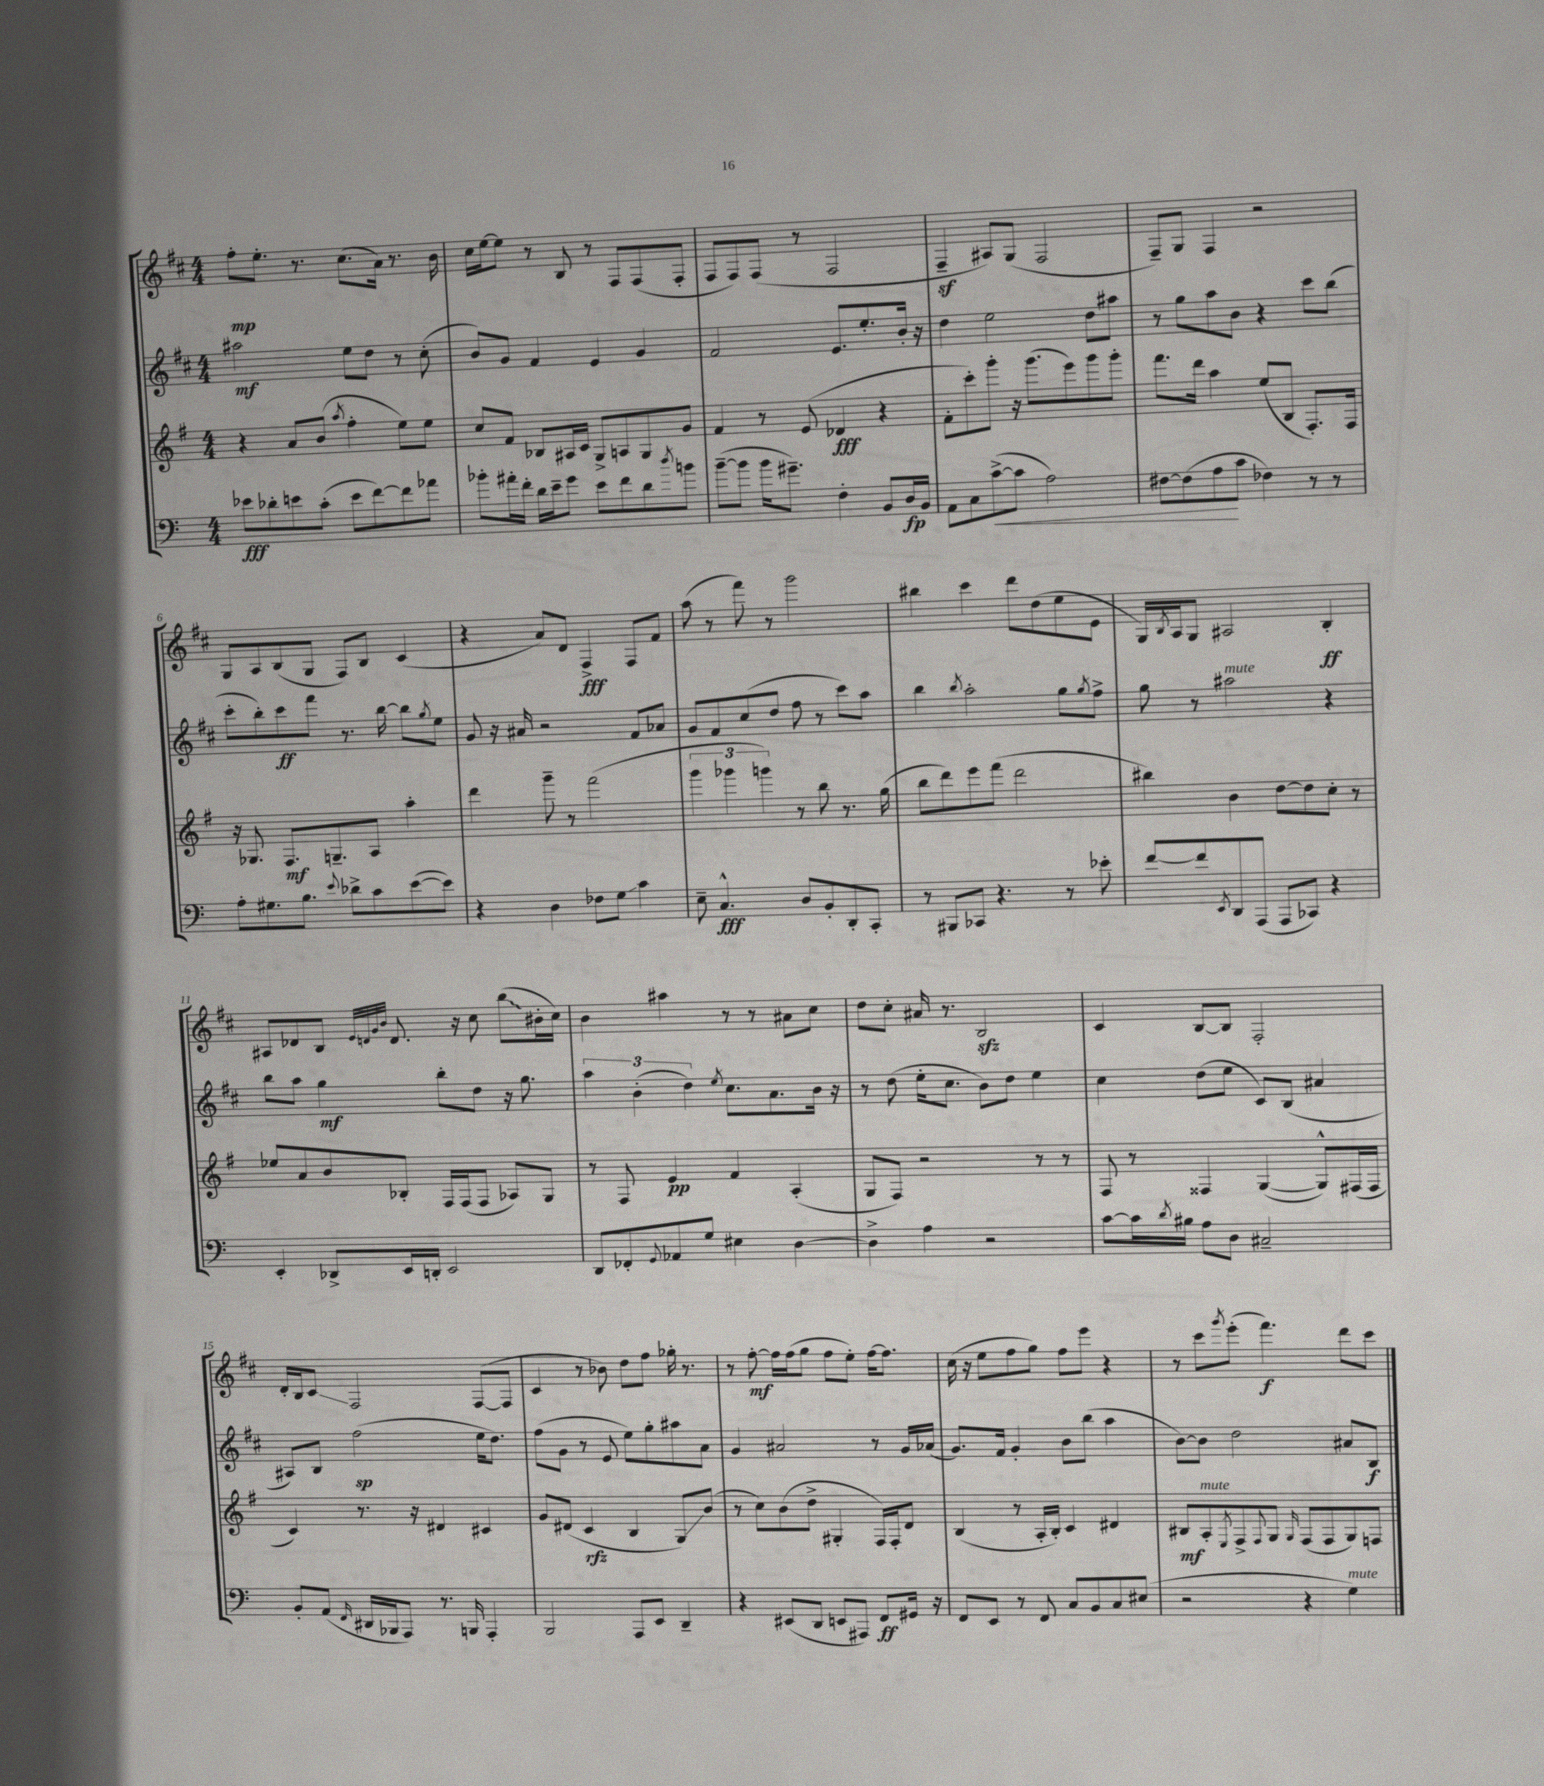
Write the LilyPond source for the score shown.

<<
\new StaffGroup <<
\new Staff = "s0" {
    \clef treble \key d \major \numericTimeSignature \time 4/4
    fis''8-.\mp e''8.-. r8. cis''8.( a'16) r8. b'16 |
    cis''16 e''16~ e''8 r8 b8 r8 fis8 fis8( fis8-. |
    fis8 fis8) fis8( r8 fis2 |
    fis4--\sf ais8) g8( fis2 |
    fis8--) g8 fis4 r2 |
    g8 a8 b8( g8 fis8) b8 cis'4( |
    r4 a'8) d'8 fis4->\fff fis8 fis'8 |
    a''8( r8 fis'''8) r8 g'''2 |
    bis''4 cis'''4 d'''8 d''8( e''8 e'8 |
    g16) \acciaccatura { b8 } a16 g8 ais2 b4-.\ff |
    ais8 des'8 b8 \grace { e'32 d'32 g'32 b'32 } d'8. r16 cis''8 \once \override Glissando.style = #'zigzag b''8\glissando( bis'16-. cis''16) |
    b'4 ais''4 r8 r8 ais'8 cis''8 |
    d''8 cis''8-. ais'16 r8. b2\sfz |
    cis'4 b8~ b8 fis2-. |
    d'16-. b16 cis'8\glissando fis2 fis8~( fis8 |
    cis'4 r8 bes'8) d''8 fis''8 ges''16-. r8. |
    r8 fis''8~-.\mf fis''16 fis''16( g''8 fis''8 e''8-.) fis''16~ fis''8. |
    cis''16( r16 e''8 fis''8 g''8) fis''8 e'''8 r4 |
    r8 cis'''8 \acciaccatura { g'''8 } e'''8-.( fis'''4.\f) d'''8 cis'''8 \bar "|." |
}
\new Staff = "s1" {
    \clef treble \key d \major \numericTimeSignature \time 4/4
    ais''2\mf e''8 d''8 r8 cis''8-.( |
    b'8) g'8 fis'4 e'4 g'4 |
    fis'2 e'8. e''8.-. b'16-. r16 |
    d''4 e''2 d''8 ais''8 |
    r8 g''8 a''8 b'8 r4 cis'''8 b''8( |
    cis'''8-. b''8-.) cis'''8\ff fis'''8 r8. b''16~ b''8 \acciaccatura { g''8 } e''8 |
    g'8 r16 ais'16 r2 fis'8 aes'8 |
    g'8 fis'8 cis''8( d''8 fis''8 r8 cis'''8) a''8 |
    b''4 \acciaccatura { b''8 } a''2-. g''8 \acciaccatura { g''8 } fis''8-> |
    g''8 r8 ais''2^\markup { \italic "mute" } r4 |
    b''8 a''8 g''4\mf b''8-. d''8 r16 g''8. |
    \tuplet 3/2 { a''4 b'4-.( d''4) } \acciaccatura { e''8 } cis''8. a'8. b'16 r16 |
    r8 d''8( e''16-. cis''8. b'8) d''8 e''4 |
    cis''4 d''8( e''8 cis'8) b8( ais'4 |
    ais8) b8 fis''2\sp( e''16 d''8.) |
    fis''8( g'8 r8 e'8 e''8) g''8-. ais''8 a'8 |
    g'4 ais'2 r8 g'16 aes'16( |
    g'8.) fis'16 g'4-. b'8 b''8( a''4 |
    b'8~) b'8 d''2 ais'8 b8\f \bar "|." |
}
\new Staff = "s2" {
    \clef treble \key g \major \numericTimeSignature \time 4/4
    r4 a'8 b'8( \acciaccatura { a''8 } fis''4-. e''8) e''8 |
    c''8 fis'8 bes8 ais16 c'16 g8-> a8 g8 g'8 |
    fis'4 r8 e'8( des'4\fff r4 |
    fis'8-. c'''8-.) g'''8-. r16 g'''8.( e'''8) g'''8 g'''8-. |
    fis'''8. d'''16 a''4 e''8( b8 fis8.-.) fis16 |
    r16 ges8. fis8.\mf g8.-- a8 a''4-. |
    d'''4 g'''8-- r8 fis'''2( |
    \tuplet 3/2 { g'''4 ges'''4 g'''4) } r8 b''8 r8. g''16( |
    b''8 d'''8) e'''8 fis'''8( d'''2 |
    bis''4) b'4 d''8~ d''8 c''8-. r8 |
    ees''8 a'8 b'8 bes8-. fis16 fis16( fis8 aes8) g8 |
    r8 fis8 e'4\pp fis'4 a4-.( |
    g8 fis8) r2 r8 r8 |
    fis8 r8 fisis4 g4~( g8-^) fis16( fis16 |
    c'4) r8. r16 dis'4 cis'4 |
    g'8 dis'8( c'4\rfz b4 g8\glissando) b'8( |
    r8 c''8) b'8( d''8-> gis4-. fis16) fis16-. d'8 |
    b4( r8 a16-. b16-.) c'4 dis'4 |
    bis8\mf a8-.^\markup { \italic "mute" } \acciaccatura { e8 } fis8-> \appoggiatura { fis8 } g8 \grace { g16 } fis8( fis8 g8) f8 \bar "|." |
}
\new Staff = "s3" {
    \clef bass \key c \major \numericTimeSignature \time 4/4
    ees'8\fff des'8-. e'8 c'8-.( e'8 f'8~) f'8 aes'8 |
    bes'8-. ais'16-. f'16-. d'16 e'16-- g'8 e'8 f'8 d'8 \acciaccatura { d''8 } b'8 |
    b'8~--( b'8 b'16 gis'8.--) f4-. b,8 d16\fp b,16 |
    a,8 c8 c'8~->\<( c'8 a2) |
    fis8~ fis8( a8\! c'8 fes4) r8 r8 |
    a8-. gis8. b8. \appoggiatura { e'8 } des'8-> c'8 e'8~( e'8) |
    r4 d4 fes8 g8\glissando c'4 |
    e8-- c4.-^\fff d8 b,8-. d,8-. c,8-. |
    r8 bis,,8 ces,8 r4. r8 ees'8-. |
    f'8~ f'8 \acciaccatura { e,8 } d,8 a,,8( a,,8 ces,8) r4 |
    e,4-. des,8-> e,16 d,16-. e,2 |
    d,8 fes,8-. \appoggiatura { g,8 } aes,8 g8 eis4 d4~ |
    d4-> a4 r2 |
    c'8~ c'16 \acciaccatura { d'8 } bis16 a8 d8 cis2-- |
    b,8-. a,8( \grace { f,16 } dis,16 bes,,16 a,,8) r8. b,,16 a,,4-. |
    b,,2 a,,8 e,8 d,4-- |
    r4 eis,8( d,8 e,8 ais,,8) f,8\ff gis,16 r16 |
    f,8 e,8 r8 f,8 c8 b,8 c8 eis8( |
    r2 r4 g4^\markup { \italic "mute" }) \bar "|." |
}
>>
>>
